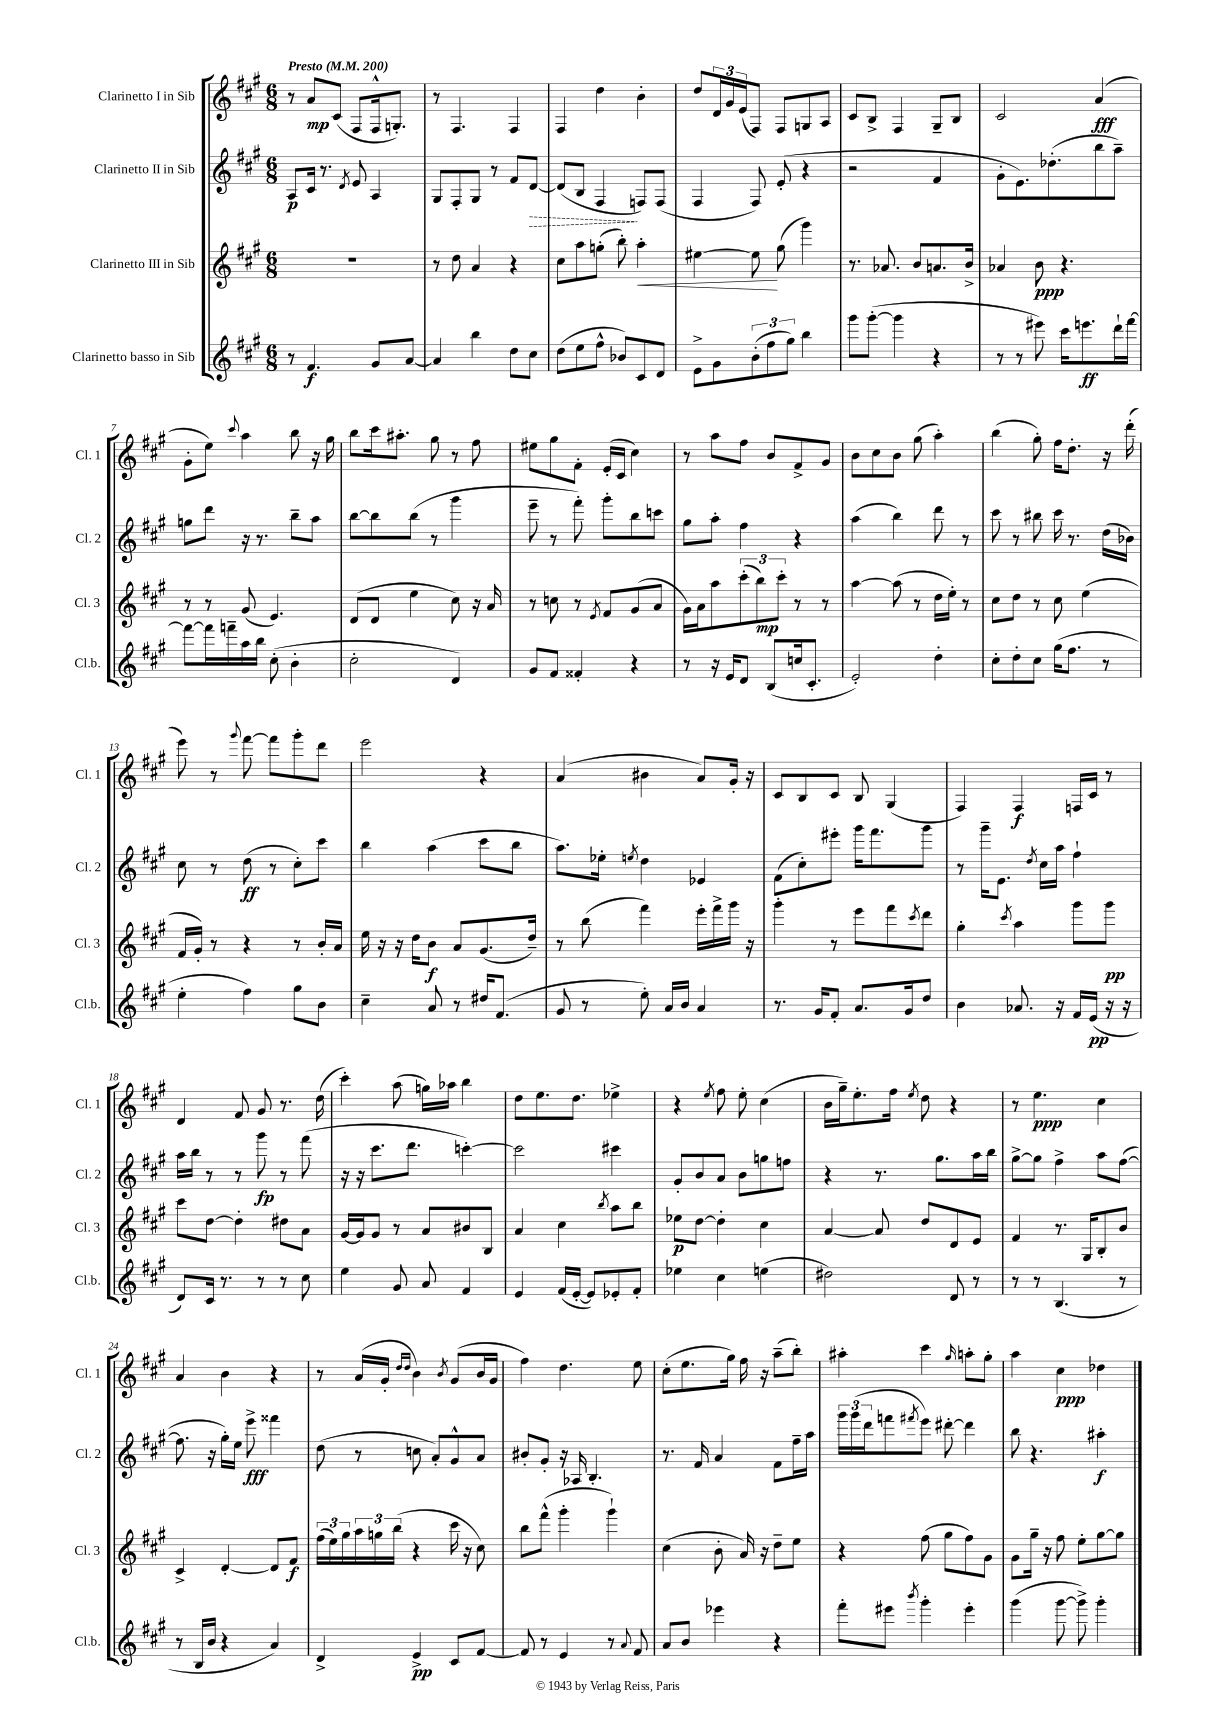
<<
\new StaffGroup <<
\new Staff = "s0" \with { instrumentName = "Clarinetto I in Sib" shortInstrumentName = "Cl. 1" } {
    \clef treble \key a \major \numericTimeSignature \time 6/8 \tempo "Presto" 4 = 200
    r8 a'8\mp cis'8( fis8 fis16-^ g8.-.) |
    r8 fis4. fis4 |
    fis4 d''4 b'4-. |
    d''8 \tuplet 3/2 { d'16 gis'16 e'16( } fis8) fis8 g8 a8 |
    cis'8 b8-> fis4 gis8-- b8 |
    cis'2 a'4\fff( |
    gis'8-. e''8) \appoggiatura { cis'''8 } a''4 b''8 r16 gis''16 |
    b''8 cis'''16 ais''8.-. gis''8 r8 fis''8 |
    eis''8 gis''8 fis'8-. e'16-.( cis'16 cis''4) |
    r8 a''8 fis''8 b'8 fis'8-> gis'8 |
    b'8 cis''8 b'8 gis''8( a''4-.) |
    b''4( gis''8-.) fis''16 d''8.-. r16 d'''16-.( |
    e'''8) r8 \appoggiatura { gis'''8 } fis'''8~ fis'''8 gis'''8-. d'''8 |
    e'''2 r4 |
    a'4( bis'4 a'8) gis'16-. r16 |
    cis'8 b8 cis'8 b8 gis4( |
    fis4) fis4\f f16 cis'16 r8 |
    d'4 fis'8 gis'8 r8. d''16( |
    cis'''4-.) a''8( g''16) aes''16 b''4 |
    d''8 e''8. d''8. ees''4-> |
    r4 \acciaccatura { e''8 } fis''8 e''8-. cis''4( |
    b'16 gis''16--) e''8.-. fis''16 \acciaccatura { e''8 } d''8 r4 |
    r8 e''4.\ppp cis''4 |
    a'4 b'4 r4 |
    r8 a'16( gis'16-. \grace { d''16 d''16 } b'4) \acciaccatura { b'8 } gis'8( b'16 gis'16 |
    fis''4) d''4. e''8 |
    cis''8-.( e''8. gis''16) fis''16 r16 a''8--( b''8-.) |
    ais''4-. cis'''4 \grace { gis''16 } a''8-. gis''8-. |
    a''4 cis''4\ppp des''4 \bar "|." |
}
\new Staff = "s1" \with { instrumentName = "Clarinetto II in Sib" shortInstrumentName = "Cl. 2" } {
    \clef treble \key a \major \numericTimeSignature \time 6/8
    a8\p cis'16 r8. \acciaccatura { d'8 } e'8 a4 |
    gis8 fis8-. gis8 r8 fis'8 \once \override Hairpin.style = #'dashed-line d'8~\> |
    d'8( b8 fis4\! f8) f8( |
    fis4 fis8) e'8-.( r4 |
    r2 fis'4 |
    gis'8-. e'8.) des''8.-.( b''8 a''8--) |
    g''8 d'''8 r16 r8. b''8-- a''8 |
    b''8~ b''8 b''8( r8 gis'''4 |
    e'''8-- r8 fis'''8-.) gis'''8-. b''8 c'''8 |
    gis''8 a''8-. fis''4 r4 |
    a''4( b''4) d'''8 r8 |
    cis'''8 r8 bis''8 cis'''16 r8. d''16( bes'16) |
    cis''8 r8 d''8\ff( r8 cis''8-.) cis'''8 |
    b''4 a''4( cis'''8 b''8 |
    a''8.) ees''16-. \acciaccatura { e''8 } d''4 ees'4 |
    fis'8( cis''8-.) eis'''8-. gis'''16 fis'''8. gis'''8 |
    r8 gis'''16-- e'8. \acciaccatura { d''8 } cis''16 a''16 fis''4-! |
    a''16 b''16 r8 r8 gis'''8\fp r8 fis'''8( |
    r16 r16 cis'''8. d'''8. c'''4~-.) |
    c'''2 cis'''4 |
    gis'8-. b'8 a'8 b'8 g''8 f''8 |
    r4 r8. gis''8. a''16 b''16 |
    gis''8~-> gis''8 fis''4-> a''8 fis''8~( |
    fis''8. r16 gis''16-.) e''16 e'''8->\fff fisis'''4 |
    d''8( r8 c''8 a'8-.) gis'8-^ a'8 |
    bis'8-. gis'8-. r16 aes16 b4.-. |
    r8. fis'16 a'4 fis'8 fis''16-- a''16 |
    \tuplet 3/2 { gis'''16 gis'''16( d'''16 } f'''8 \acciaccatura { fis'''8 } e'''8) dis'''8~-. dis'''4 |
    b''8 r4. ais''4-.\f \bar "|." |
}
\new Staff = "s2" \with { instrumentName = "Clarinetto III in Sib" shortInstrumentName = "Cl. 3" } {
    \clef treble \key a \major \numericTimeSignature \time 6/8
    R2. |
    r8 d''8 a'4 r4 |
    cis''8 a''8 g''8-.( b''8-.) a''4-.\< |
    eis''4~ eis''8\! gis''8( gis'''4) |
    r8. aes'8. b'8 a'8. b'16-> |
    aes'4 b'8\ppp r4. |
    r8 r8 gis'8( e'4.) |
    d'8( d'8 e''4 cis''8) r16 a'16 |
    r8 c''8 r8 \acciaccatura { e'8 } fis'8 gis'8( a'8 |
    gis'16) a'16 a''8 \tuplet 3/2 { cis'''8-.( b''8\mp) cis'''8-. } r8 r8 |
    a''4~ a''8( r8 d''16 e''16-.) r8 |
    cis''8 d''8 r8 cis''8 e''4( |
    fis'16 gis'16-.) r8 r4 r8 b'16-. a'16 |
    e''16 r16 r16 d''16 b'8\f a'8 gis'8.( d''16--) |
    r8 b''8( fis'''4) e'''16-. fis'''16-> gis'''16 r16 |
    gis'''4-. r8 e'''8 fis'''8 \acciaccatura { cis'''8 } d'''8 |
    gis''4-. \acciaccatura { cis'''8 } a''4 gis'''8 gis'''8\pp |
    cis'''8 d''8~ d''4-. dis''8 a'8 |
    gis'16~ gis'16 gis'8 r8 a'8 bis'8 b8 |
    a'4 cis''4 \acciaccatura { b''8 } a''8 b''8 |
    ees''8\p d''8~ d''4-. cis''4 |
    a'4~ a'8 d''8 d'8 e'8 |
    fis'4 r8. gis16 b8-. b'8 |
    cis'4-> d'4~-. d'8 fis'8\f |
    \tuplet 3/2 { fis''16( e''16) gis''16 } \tuplet 3/2 { a''16 g''16 b''16( } r4 cis'''16 r16 cis''8) |
    b''8 fis'''8-^( gis'''4-. gis'''4-!) |
    cis''4( b'8-. a'16) r16 d''8-- e''8 |
    r4 fis''8( gis''8 fis''8) gis'8 |
    gis'8 gis''16-- r16 fis''8 e''8-. gis''8~ gis''8 \bar "|." |
}
\new Staff = "s3" \with { instrumentName = "Clarinetto basso in Sib" shortInstrumentName = "Cl.b." } {
    \clef treble \key a \major \numericTimeSignature \time 6/8
    r8 fis'4.\f gis'8 a'8~ |
    a'4 b''4 d''8 cis''8 |
    d''8( e''8 fis''8-^ bes'8) cis'8 d'8 |
    e'8-> gis'8 \tuplet 3/2 { b'8-.( fis''8 gis''8) } b''4 |
    gis'''8 gis'''8~-.( gis'''4 r4 |
    r8 r8 eis'''8) cis'''16 e'''8.\ff d'''16-! fis'''16~ |
    fis'''8~ fis'''16 f'''16-- a''16 b''16 cis''8-.( b'4-. |
    cis''2-. d'4) |
    gis'8 fis'8 fisis'4-. r4 |
    r8 r16 e'16 d'8 b8( c''16 cis'8.-. |
    e'2-.) d''4-. |
    cis''8-. d''8-. cis''8 gis''16( fis''8. r8 |
    e''4-. fis''4) gis''8 b'8 |
    cis''4-- a'8 r8 dis''16 fis'8.( |
    gis'8 r8 e''8-.) a'16 b'16 a'4 |
    r8. gis'16 fis'8-. a'8. gis'16 d''8 |
    b'4 aes'8. r16 fis'16 e'16\pp( r16 r16 |
    d'8) cis'16 r8. r8 r8 cis''8 |
    e''4 gis'8 a'8 fis'4 |
    e'4 fis'16( e'16~-. e'8) ees'8-. fis'8-. |
    ees''4 cis''4 e''4( |
    dis''2) d'8 r8 |
    r8 r8 b4.( r8 |
    r8 b16 b'16 r4 a'4) |
    d'4-> e'4->\pp cis'8 fis'8~ |
    fis'8 r8 e'4 r8 \appoggiatura { a'8 } fis'8 |
    a'8 b'8 ees'''4 r4 |
    fis'''8-. eis'''8 \acciaccatura { b'''8 } gis'''4-. eis'''4-. |
    gis'''4( gis'''8~ gis'''8->) gis'''4-. \bar "|." |
}
>>
>>
